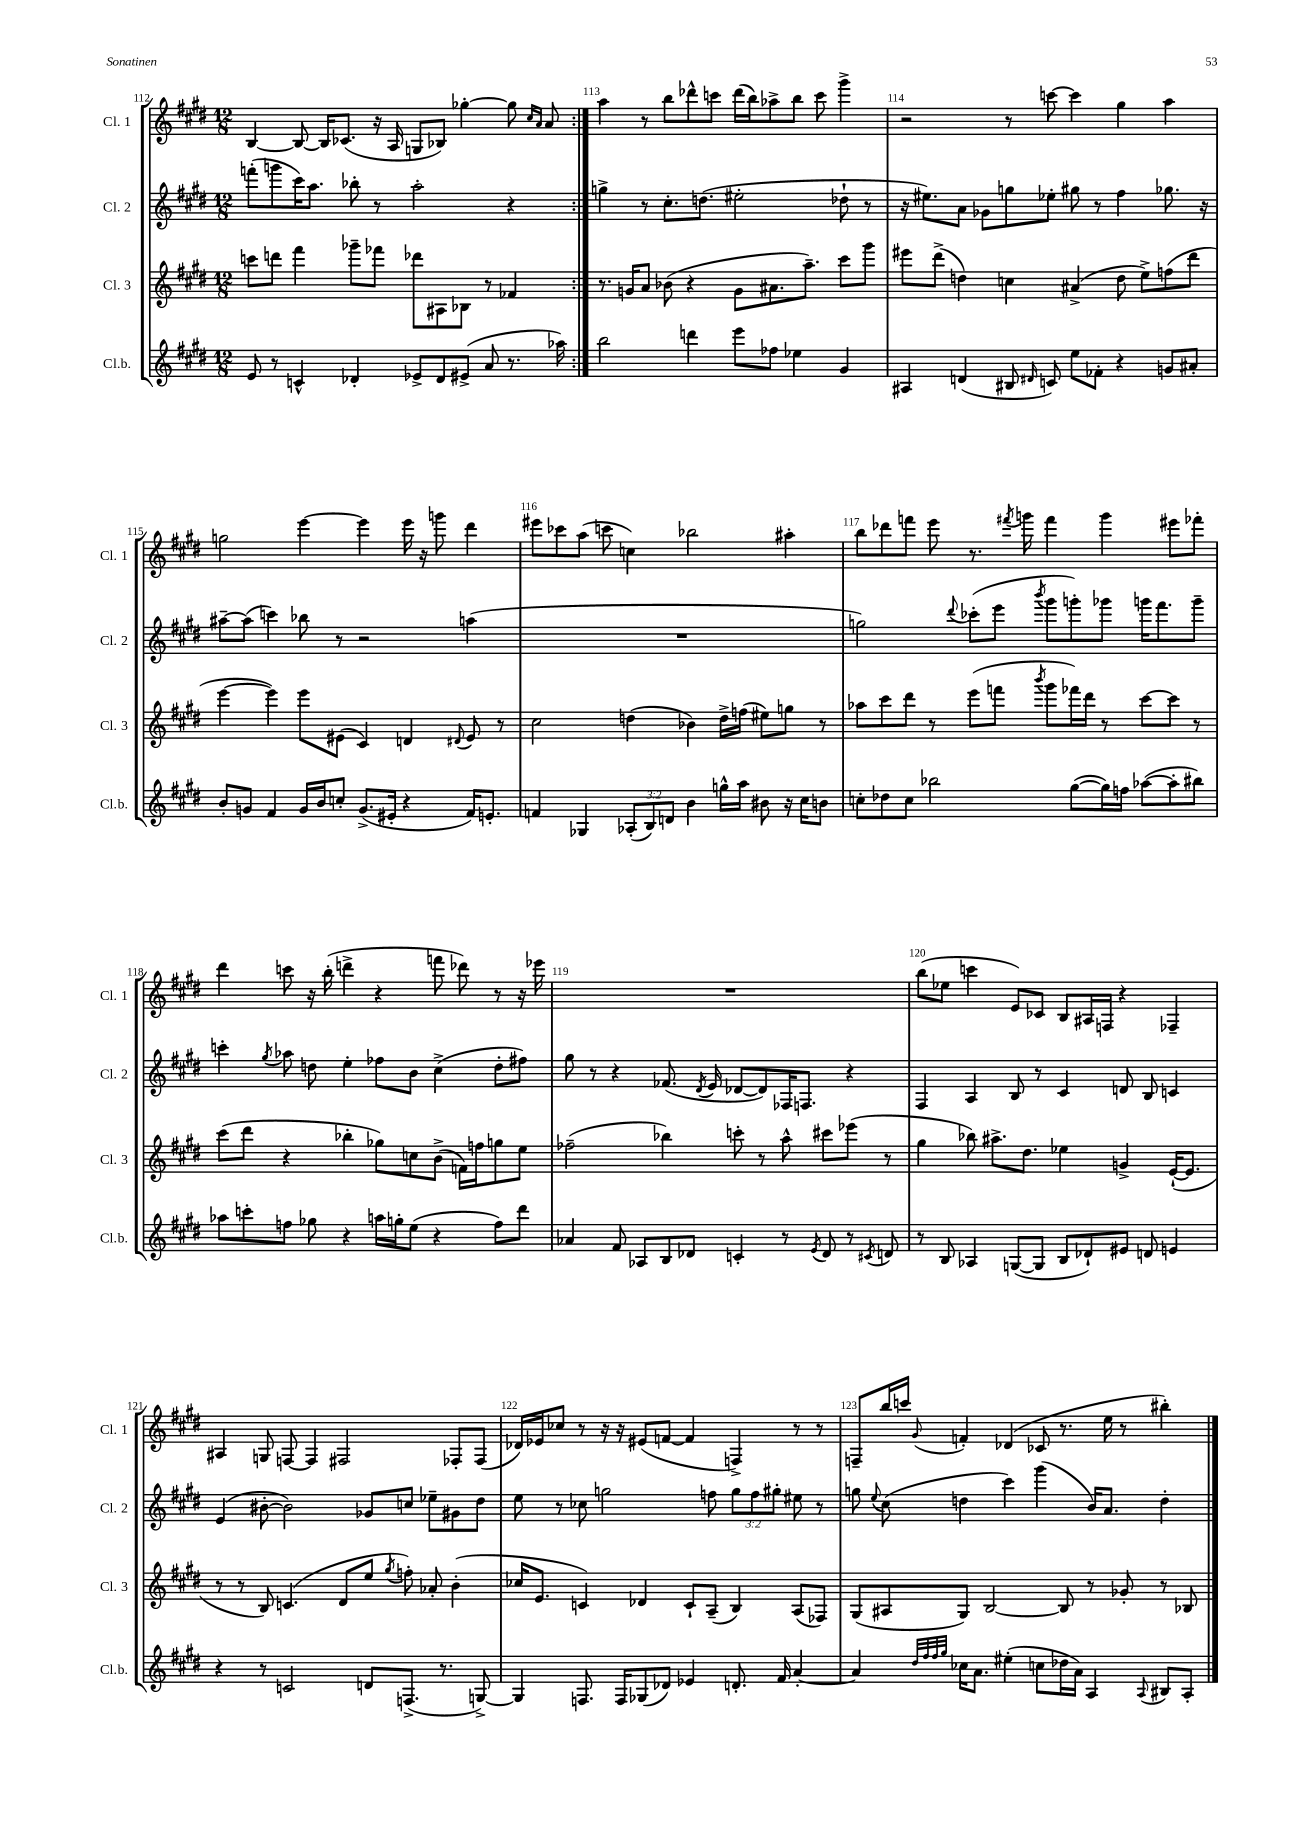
<<
\new StaffGroup <<
\new Staff = "s0" \with { instrumentName = "Cl. 1" shortInstrumentName = "Cl. 1" } {
    \clef treble \key e \major \numericTimeSignature \time 12/8
    \autoBeamOff \repeat volta 2 { b4~ b8~ b16[ ces'8.]( r16 a16 g8[ bes8]) ges''4~-. ges''8 \grace { cis''16[ a'16] } a'8 | }
    a''4 r8 b''8[ des'''8-^ c'''8] des'''16[( b''16) aes''8-> b''8] c'''8 gis'''4-> |
    r2 r8 c'''8~ c'''4 gis''4 a''4 |
    g''2 e'''4~ e'''4 e'''16 r16 g'''8 dis'''4 |
    eis'''8[ ces'''8 a''8]( c'''8 c''4) bes''2 ais''4-. |
    b''8[ des'''8 f'''8] e'''8 r8. \acciaccatura { fis'''8 } g'''16 fis'''4 g'''4 eis'''8[ fes'''8]-. |
    dis'''4 c'''8 r16 b''16-.( d'''4-> r4 f'''8 des'''8) r8 r16 ees'''16 |
    R1. |
    b''8[( ees''8] c'''4 e'8[) ces'8] b8[ ais16 f16] r4 fes4-- |
    ais4 g8 f8~ f4 fis2 fes8[-. fes8]( |
    des'16[) ees'16 ces''8] r8 r16 r16 eis'8[( f'8]~ f'4 f4->) r8 r8 |
    f8[-- b''16 c'''16] \appoggiatura { gis'8 } f'4-. des'4( ces'8 r8. e''16 r8 bis''4-.) \bar "|." |
}
\new Staff = "s1" \with { instrumentName = "Cl. 2" shortInstrumentName = "Cl. 2" } {
    \clef treble \key e \major \numericTimeSignature \time 12/8 \override Staff.TupletNumber.text = #tuplet-number::calc-fraction-text
    \autoBeamOff \repeat volta 2 { f'''8[-.( g'''8 cis'''16) a''8.] bes''8-. r8 a''2-. r4 | }
    g''4-> r8 cis''8.[-. d''8.]( eis''2-. des''8-! r8 |
    r16 eis''8.[) a'8] ges'8[ g''8 ees''8]-. gis''8 r8 fis''4 ges''8. r16 |
    ais''8[~-- ais''8]( c'''4) bes''8 r8 r2 a''4( |
    R1. |
    g''2) \appoggiatura { dis'''8 } ces'''8[-.( e'''8] \acciaccatura { b'''8 } gis'''8[ g'''8-.) ges'''8] g'''16[ fis'''8. g'''8]-- |
    c'''4-. \acciaccatura { gis''8 } aes''8 d''8 e''4-. fes''8[ b'8] cis''4->( d''8[-. fis''8]) |
    gis''8 r8 r4 fes'8.( \acciaccatura { dis'8 } e'16 des'8[~ des'8) fes16 f8.] r4 |
    fis4 a4 b8 r8 cis'4 d'8 b8 c'4 |
    e'4( bis'8~-. bis'2) ges'8[ c''8] ees''8[-- gis'8 dis''8] |
    e''8 r8 ces''8 g''2 f''8 \tuplet 3/2 { g''8[ f''8 gis''8]-. } eis''8 r8 |
    g''8 \appoggiatura { e''8 } cis''8( d''4 cis'''4) gis'''4( b'16[) a'8.] d''4-. \bar "|." |
}
\new Staff = "s2" \with { instrumentName = "Cl. 3" shortInstrumentName = "Cl. 3" } {
    \clef treble \key e \major \numericTimeSignature \time 12/8
    \autoBeamOff \repeat volta 2 { c'''8[ d'''8] fis'''4 ges'''8[-- fes'''8] des'''8[ ais8 bes8] r8 fes'4 | }
    r8. g'16[ a'8] bes'8( r4 g'8[ ais'8. a''8.]--) cis'''8[ gis'''8] |
    eis'''8[ dis'''8]->( d''4) c''4 ais'4->( d''8 e''8[->) f''8( dis'''8] |
    e'''4~ e'''4) e'''8[ eis'8]( cis'4) d'4 \appoggiatura { dis'8 } eis'8 r8 |
    cis''2 d''4( bes'4) d''16[-> f''16]( eis''8[) g''8] r8 |
    aes''8[ cis'''8 dis'''8] r8 e'''8[( f'''8] \acciaccatura { b'''8 } gis'''8[ fes'''16) dis'''16] r8 cis'''8[~ cis'''8] r8 |
    cis'''8[( dis'''8] r4 bes''4-. ges''8[) c''8 b'8]->( f'16[) f''16 g''8 e''8] |
    fes''2--( bes''4) c'''8-. r8 a''8-^ cis'''8[ ees'''8]( r8 |
    gis''4 bes''8) ais''8.[-> dis''8.] ees''4 g'4-> e'16[~-!( e'8.] |
    r8 r8 b8) c'4.( dis'8[ e''8] \acciaccatura { gis''8 } f''8-.) aes'8-. b'4-.( |
    ces''16[ e'8.] c'4) des'4 c'8[-! a8]--( b4) a8[( fes8]) |
    gis8[( ais8 gis8]) b2~ b8 r8 ges'8-. r8 bes8 \bar "|." |
}
\new Staff = "s3" \with { instrumentName = "Cl.b." shortInstrumentName = "Cl.b." } {
    \clef treble \key e \major \numericTimeSignature \time 12/8 \override Staff.TupletNumber.text = #tuplet-number::calc-fraction-text
    \autoBeamOff \repeat volta 2 { e'8 r8 c'4-^ des'4-. ees'8[-> des'8 eis'8]->( a'8 r8. aes''16) | }
    b''2 d'''4 e'''8[ fes''8] ees''4 gis'4 |
    ais4 d'4( bis8 \grace { dis'16 } c'8) e''8[ fes'8]-. r4 g'8[ ais'8]-. |
    b'8[-. g'8] fis'4 g'16[ b'16 c''8]-. g'8.[->( eis'16]-. r4 fis'16[) e'8.]-. |
    f'4 ges4 \tuplet 3/2 { aes8[-.( b8) d'8] } b'4 g''16[-^ a''16] bis'8 r16 cis''16[ b'8] |
    c''8[-. des''8 c''8] bes''2 gis''8[~( gis''16) f''16] aes''8[~( aes''8-. bis''8]) |
    aes''8[ c'''8-. f''8] ges''8 r4 a''16[ g''16-. e''8]( r4 f''8[) dis'''8] |
    aes'4 fis'8 aes8[ b8 des'8] c'4-. r8 \acciaccatura { e'8 } des'8 r8 \acciaccatura { cis'8 } d'8 |
    r8 b8 aes4 g8[~( g8] b8[ des'8-!) eis'8] d'8 e'4 |
    r4 r8 c'2 d'8[ f8.]->( r8. g8~->) |
    g4 f8. f16[ ges8( des'8]) ees'4 d'8.-. fis'16 a'4~-. |
    a'4 \grace { dis''32[ fis''32 fis''32 gis''32] } ces''16[ a'8.] eis''4-.( c''8[ des''16 a'16]) a4 \appoggiatura { a8 } bis8[ a8]-. \bar "|." |
}
>>
>>
\layout { \context { \Score currentBarNumber = #112 \override BarNumber.break-visibility = ##(#f #t #t) barNumberVisibility = #all-bar-numbers-visible } }
